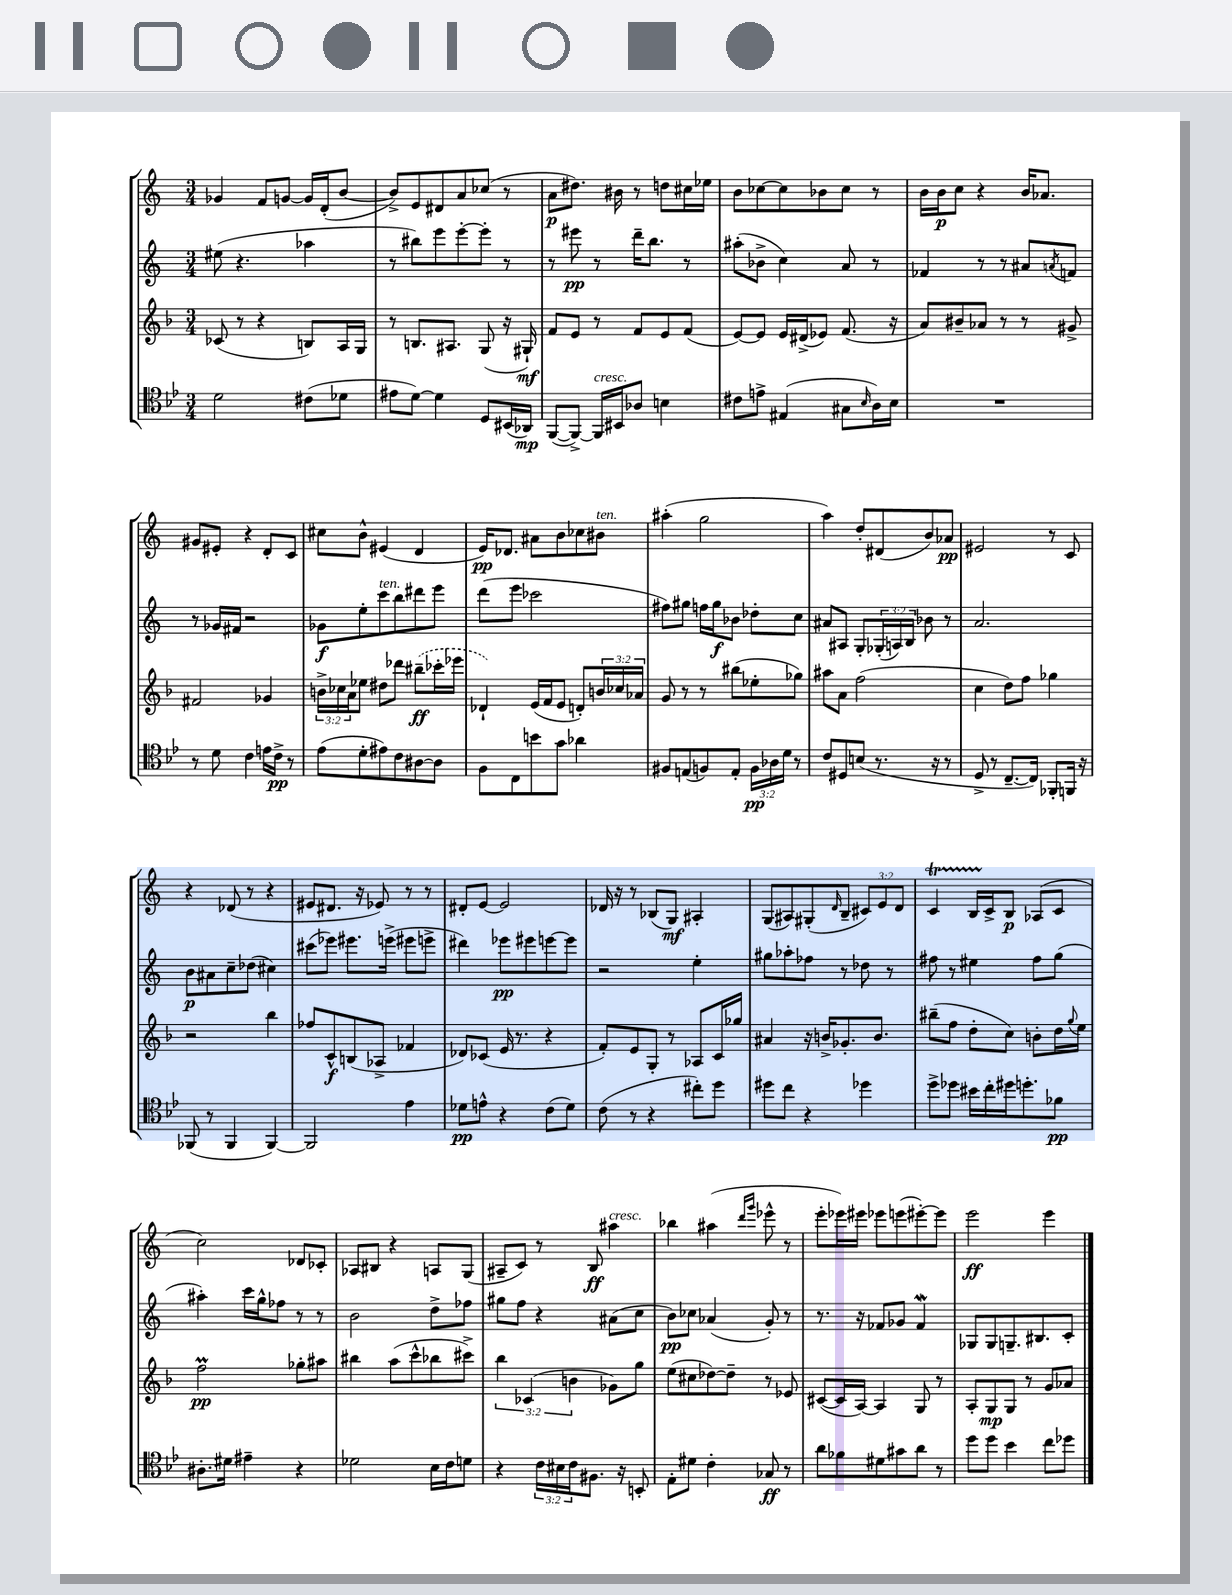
<<
\new StaffGroup <<
\new Staff = "s0" {
    \clef treble \key c \major \numericTimeSignature \time 3/4 \override Staff.TupletNumber.text = #tuplet-number::calc-fraction-text
    ges'4 f'8 g'8~ g'16 d'16-.( b'8~ |
    b'8->) e'8 dis'8 a'8 ces''8( r8 |
    a'8\p dis''8.) bis'16 r8 d''8 cis''16 ees''16 |
    b'8 ces''8~ ces''8 bes'8 ces''8 r8 |
    b'16 b'16\p c''8 r4 b'16 aes'8. |
    gis'8 eis'8-. r4 d'8-. c'8 |
    cis''8 b'8-^ eis'4( d'4 |
    e'16\pp) des'8. ais'8 b'8 ces''8 bis'8^\markup { \italic "ten." } |
    ais''4-.( g''2 |
    a''4) d''8-. dis'8( b'8) aes'8\pp |
    eis'2 r8 c'8 |
    r4 des'8( r8 r4 |
    eis'8 dis'8. r16 ees'8) r8 r8 |
    dis'8-. e'8~ e'2 |
    des'16 r16 r8 bes8( g8\mf) ais4-. |
    g8( ais8) gis8-.( \grace { d'16 } b8-- \tuplet 3/2 { cis'8) e'8 d'8 } |
    c'4\startTrillSpan b16 c'16->\stopTrillSpan b8\p aes8( c'8 |
    c''2) des'8 ces'8-. |
    aes8 bis8 r4 a8 g8( |
    ais8-- c'8) r8 b8\ff ais''4^\markup { \italic "cresc." } |
    bes''4 ais''4( \grace { d'''16 g'''16 } ees'''8-^ r8 |
    e'''8-. ees'''16) eis'''16 ees'''8 e'''8( eis'''8~-.) eis'''8 |
    e'''2\ff e'''4 \bar "|." |
}
\new Staff = "s1" {
    \clef treble \key c \major \numericTimeSignature \time 3/4 \override Staff.TupletNumber.text = #tuplet-number::calc-fraction-text
    eis''8( r4. aes''4 |
    r8 bis''8) e'''8 e'''8~-. e'''8-. r8 |
    r8 eis'''8\pp r8 d'''16-- b''8. r8 |
    ais''8-.( bes'8-> c''4) a'8 r8 |
    fes'4 r8 r8 ais'8 \acciaccatura { a'8 } f'8 |
    r8 ges'16 fis'16 r2 |
    ges'8\f e''8-. c'''8^\markup { \italic "ten." } b''8 dis'''8 e'''8 |
    d'''8( e'''8 ces'''2 |
    fis''8) gis''8 f''16 gis''16\f bes'8 des''8-. c''8 |
    ais'8 ais8 g8-. \tuplet 3/2 { ges16-.( a16) b16 } bes'8 r8 |
    a'2. |
    b'8\p ais'8 c''8-- des''8( cis''4) |
    cis'''8( ees'''8) eis'''8. e'''16->( eis'''8 e'''8-> |
    dis'''4) ees'''8\pp eis'''8 e'''8~ e'''8 |
    r2 e''4-. |
    gis''8 aes''8-. fes''8 r8 des''8 r8 |
    fis''8 r8 eis''4 fis''8 g''8( |
    ais''4-.) c'''16 g''16-^ fes''8 r8 r8 |
    b'2 d''8-> fes''8 |
    gis''8 f''8 r4 ais'8( c''8 |
    b'8\pp) ces''8 aes'4( g'8-.) r8 |
    r8. r16 fes'8 ges'8 fes'4\mordent |
    ges8 ges8 g8.-- bis8. c'8-. \bar "|." |
}
\new Staff = "s2" {
    \clef treble \key f \major \numericTimeSignature \time 3/4 \override Staff.TupletNumber.text = #tuplet-number::calc-fraction-text
    ces'8( r8 r4 b8) a16 g16 |
    r8 b8. ais8. g8( r16 gis16-!\mf) |
    f'8 e'8 r8 f'8 e'8 f'8( |
    e'8~) e'8 e'16 dis'16->( ees'8) f'8.( r16 |
    a'8) bis'8-- aes'8 r8 r8 gis'8-> |
    fis'2 ges'4 |
    \tuplet 3/2 { b'16-> ces''16 a'16 } ees''8 dis''8 des'''8 \once \slurDashed bis''8--\ff( ces'''16-. ees'''16 |
    des'4-!) e'16( f'16 e'8 d'8-.) \tuplet 3/2 { b'16 ces''16 aes'16 } |
    g'8 r8 r8 bis''8( ees''8-. ges''8) |
    ais''8 a'8 f''2( |
    c''4 d''8) f''8 ges''4 |
    r2 bes''4 |
    fes''8 c'8-^\f b8( aes8-> fes'4 |
    des'8) ces'8( e'16 r8. r4 |
    f'8-.) e'8 g8-. r8 aes8 c'16 ges''16 |
    ais'4 r16 b'16-> ges'8.-. b'8. |
    bis''8--( f''8 d''8-. c''8) b'8-. d''16 \appoggiatura { g''8 } e''16 |
    f''2\prall\pp ges''8-. ais''8 |
    bis''4 a''8( c'''8-^ bes''8 cis'''8->) |
    \tuplet 3/2 { bes''4 ces'4( b'4 } ges'8) g''8 |
    e''8( cis''8 des''8~) des''8-- r8 ees'8 |
    cis'8~( cis'16 a16~) a4 g8 r8 |
    a8-. g8\mp g8 r8 g'8 aes'8 \bar "|." |
}
\new Staff = "s3" {
    \clef tenor \key bes \major \numericTimeSignature \time 3/4 \override Staff.TupletNumber.text = #tuplet-number::calc-fraction-text
    d'2 cis'8( des'8 |
    eis'8 d'8~) d'4 d8 bis,16( aes,16\mp) |
    f,8~( f,8~->) f,16^\markup { \italic "cresc." } bis,16 aes8 b4 |
    cis'8 e'8-> eis4( gis8 \grace { bes16 } a16) bes16 |
    R2. |
    r8 d'8 c'4 e'16 c'16->\pp r8 |
    ees'8( d'8-. eis'8) c'8 ais8~ ais8 |
    f8 c8 b'8 g'8 aes'4 |
    fis8 e8( f8) e8-. \tuplet 3/2 { f16\pp aes16 d'16 } r8 |
    c'8 dis8 b8( r8. r16 r8 |
    d8-> r8 c8.~-- c16) fes,8-. f,16 r16 |
    fes,8( r8 fes,4 fes,4~) |
    fes,2 ees'4 |
    des'8\pp e'8-^ r4 c'8( des'8) |
    c'8( r8 r4 cis''8-.) d''8 |
    dis''8 c''8 r4 des''4 |
    d''8-> des''8 bis'16 c''16-. dis''16 d''8.-. fes'8\pp |
    ais8.-. dis'16 eis'4-- r4 |
    des'2 bes16 c'16 d'8 |
    r4 \tuplet 3/2 { c'16 bis16 c'16 } fis8. r16 b,8-. |
    ees8-. dis'8 c'4-. ges8\ff r8 |
    a'8 fes'8 dis'8 gis'8 a'8 r8 |
    d''8 d''8 bes'4 c''8 des''8 \bar "|." |
}
>>
>>
\layout { \context { \Score \remove "Bar_number_engraver" } }
